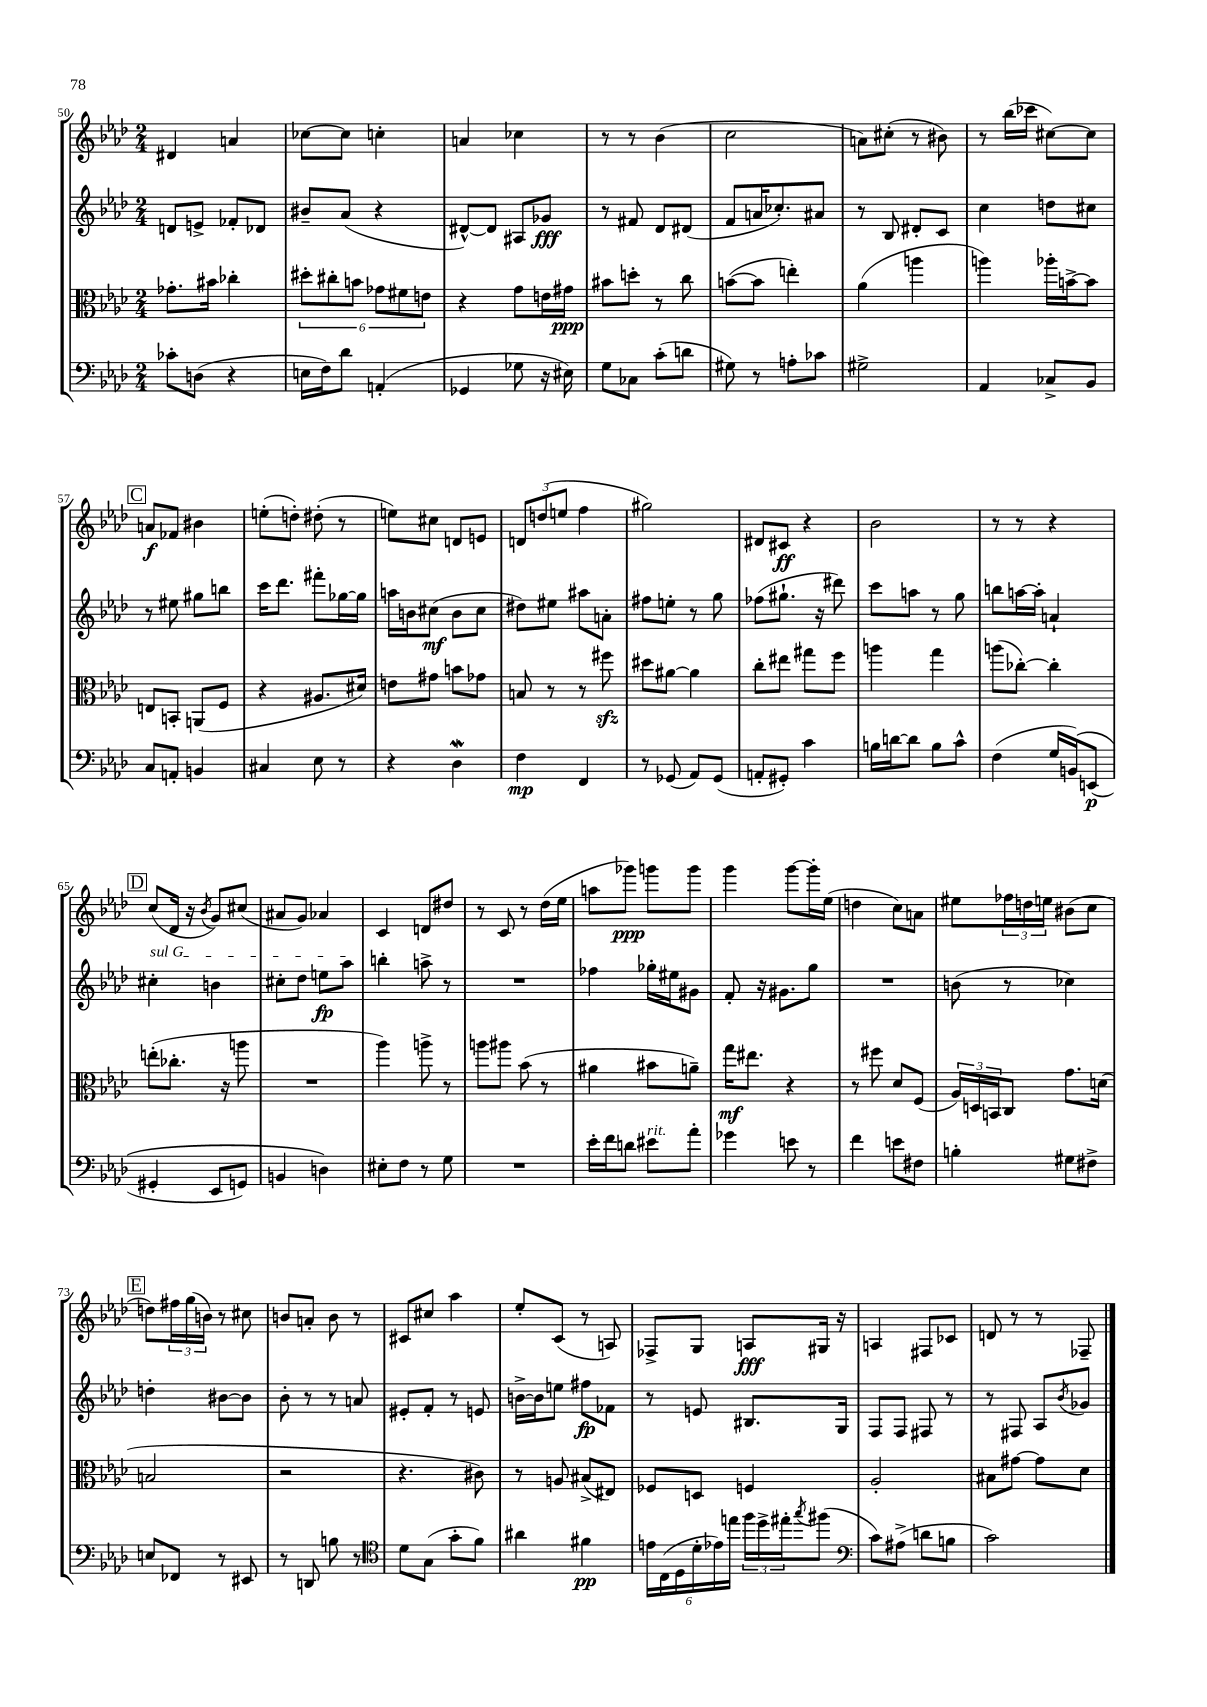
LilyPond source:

<<
\new StaffGroup <<
\new Staff = "s0" {
    \clef treble \key aes \major \numericTimeSignature \time 2/4
    dis'4 a'4 |
    ces''8~ ces''8 c''4-. |
    a'4 ces''4 |
    r8 r8 bes'4( |
    c''2 |
    a'8) cis''8-.( r8 bis'8) |
    r8 bes''16( ces'''16 cis''8~) cis''8 |
    \mark \markup { \box "C" } a'8\f fes'8 bis'4 |
    e''8-.( d''8-.) dis''8-.( r8 |
    e''8) cis''8 d'8 e'8 |
    \tuplet 3/2 { d'8 d''8( e''8 } f''4 |
    gis''2) |
    dis'8 cis'8\ff r4 |
    bes'2 |
    r8 r8 r4 |
    \mark \markup { \box "D" } c''8( des'16 r16 \acciaccatura { bes'8 } g'8) cis''8( |
    ais'8 g'8) aes'4 |
    c'4 d'8 dis''8 |
    r8 c'8 r8 des''16( ees''16 |
    a''8 ges'''8\ppp) g'''8 g'''8 |
    g'''4 g'''8~ g'''16-. ees''16( |
    d''4 c''8) a'8 |
    eis''8 \tuplet 3/2 { fes''16 d''16 e''16 } bis'8( c''8 |
    \mark \markup { \box "E" } d''8) \tuplet 3/2 { fis''16 g''16( b'16) } r8 cis''8 |
    b'8 a'8-. b'8 r8 |
    cis'8 cis''8 aes''4 |
    ees''8-. c'8( r8 a8) |
    fes8-> g8 a8\fff gis16 r16 |
    a4 fis8 ces'8 |
    d'8 r8 r8 fes8-- \bar "|." |
}
\new Staff = "s1" {
    \clef treble \key aes \major \numericTimeSignature \time 2/4
    d'8 e'8-> fes'8-. des'8 |
    bis'8-- aes'8( r4 |
    dis'8~-^) dis'8 ais8 ges'8\fff |
    r8 fis'8 des'8 dis'8( |
    f'8 a'16 ces''8.-.) ais'8 |
    r8 bes8 dis'8-. c'8 |
    c''4 d''8 cis''8 |
    \mark \markup { \box "C" } r8 eis''8 gis''8 b''8 |
    c'''16 des'''8. fis'''8-. ges''16~ ges''16 |
    a''16 b'16 cis''8\mf( b'8 cis''8 |
    dis''8) eis''8 ais''8 a'8-. |
    fis''8 e''8-. r8 g''8 |
    fes''8( gis''8.-! r16 dis'''8) |
    c'''8 a''8 r8 g''8 |
    b''8 a''16~ a''16-. a'4-! |
    \mark \markup { \box "D" } \once \override TextSpanner.bound-details.left.text = \markup { \italic "sul G" } cis''4-.\startTextSpan b'4 |
    cis''8-. des''8 e''8\fp aes''8\stopTextSpan |
    b''4-. a''8-> r8 |
    R2 |
    fes''4 ges''16-. eis''16 gis'8 |
    f'8-. r16 gis'8. g''8 |
    R2 |
    b'8( r8 ces''4) |
    \mark \markup { \box "E" } d''4-. bis'8~ bis'8 |
    bes'8-. r8 r8 a'8 |
    eis'8-. f'8-. r8 e'8 |
    b'16~-> b'16 e''8 fis''8\fp fes'8 |
    r8 e'8 bis8. g16 |
    f8 f8 fis8 r8 |
    r8 fis8 aes8 \acciaccatura { bes'8 } ges'8 \bar "|." |
}
\new Staff = "s2" {
    \clef alto \key aes \major \numericTimeSignature \time 2/4
    ges'8.-. bis'16 ces''4-. |
    \tuplet 6/4 { dis''8-. cis''8-. b'8 ges'8 fis'8 e'8 } |
    r4 g'8 e'16 gis'16\ppp |
    bis'8 d''8-. r8 c''8 |
    b'8~( b'8 e''4-.) |
    aes'4( a''4 |
    a''4) aes''16-. b'16~-> b'8 |
    \mark \markup { \box "C" } e8 b,8-. a,8( f8 |
    r4 ais8. dis'16) |
    e'8 gis'8 b'8 ges'8 |
    b8 r8 r8 fis''8\sfz |
    dis''8 ais'8~ ais'4 |
    c''8-. eis''8 gis''8 f''8 |
    a''4 g''4 |
    a''8( ces''8~-.) ces''4-. |
    \mark \markup { \box "D" } e''8-.( ces''8.-. r16 a''8 |
    R2 |
    aes''4) a''8-> r8 |
    a''8 ais''8 bes'8( r8 |
    ais'4 bis'8 a'8--) |
    g''16\mf eis''8. r4 |
    r8 fis''8 des'8 f8( |
    \tuplet 3/2 { aes16) d16 b,16 } c8 g'8. d'16( |
    \mark \markup { \box "E" } b2 |
    r2 |
    r4. cis'8) |
    r8 a8 bis8->( eis8) |
    fes8 d8 f4 |
    aes2-. |
    bis8 gis'8~ gis'8 des'8 \bar "|." |
}
\new Staff = "s3" {
    \clef bass \key aes \major \numericTimeSignature \time 2/4
    ces'8-. d8( r4 |
    e16 f16) des'8 a,4-.( |
    ges,4 ges8 r16 eis16) |
    g8 ces8 c'8-.( d'8 |
    gis8) r8 a8-. ces'8 |
    gis2-> |
    aes,4 ces8-> bes,8 |
    \mark \markup { \box "C" } c8 a,8-. b,4 |
    cis4 ees8 r8 |
    r4 des4\mordent |
    f4\mp f,4 |
    r8 ges,8( aes,8) ges,8( |
    a,8-. gis,8-.) c'4 |
    b16 d'16~ d'8 b8 c'8-^ |
    f4( g16 b,16)\( e,8\p( |
    \mark \markup { \box "D" } gis,4-. ees,8 g,8) |
    b,4 d4\) |
    eis8-. f8 r8 g8 |
    R2 |
    ees'16-. f'16 d'8 eis'8^\markup { \italic "rit." } aes'8-. |
    ges'4 e'8 r8 |
    f'4 e'8 fis8 |
    b4-. gis8 fis8-> |
    \mark \markup { \box "E" } e8 fes,8 r8 eis,8 |
    r8 d,8 b8 r8 |
    \clef tenor des'8 g8( g'8-. f'8) |
    ais'4 fis'4\pp |
    \tuplet 6/4 { e'16 c16( des16 des'16-. ees'16) e''16 } \tuplet 3/2 { f''16 des''16-> eis''16-. } \acciaccatura { g''8 } fis''8( |
    \clef bass c'8) ais8->( d'8 b8 |
    c'2) \bar "|." |
}
>>
>>
\layout { \context { \Score currentBarNumber = #50 } }
